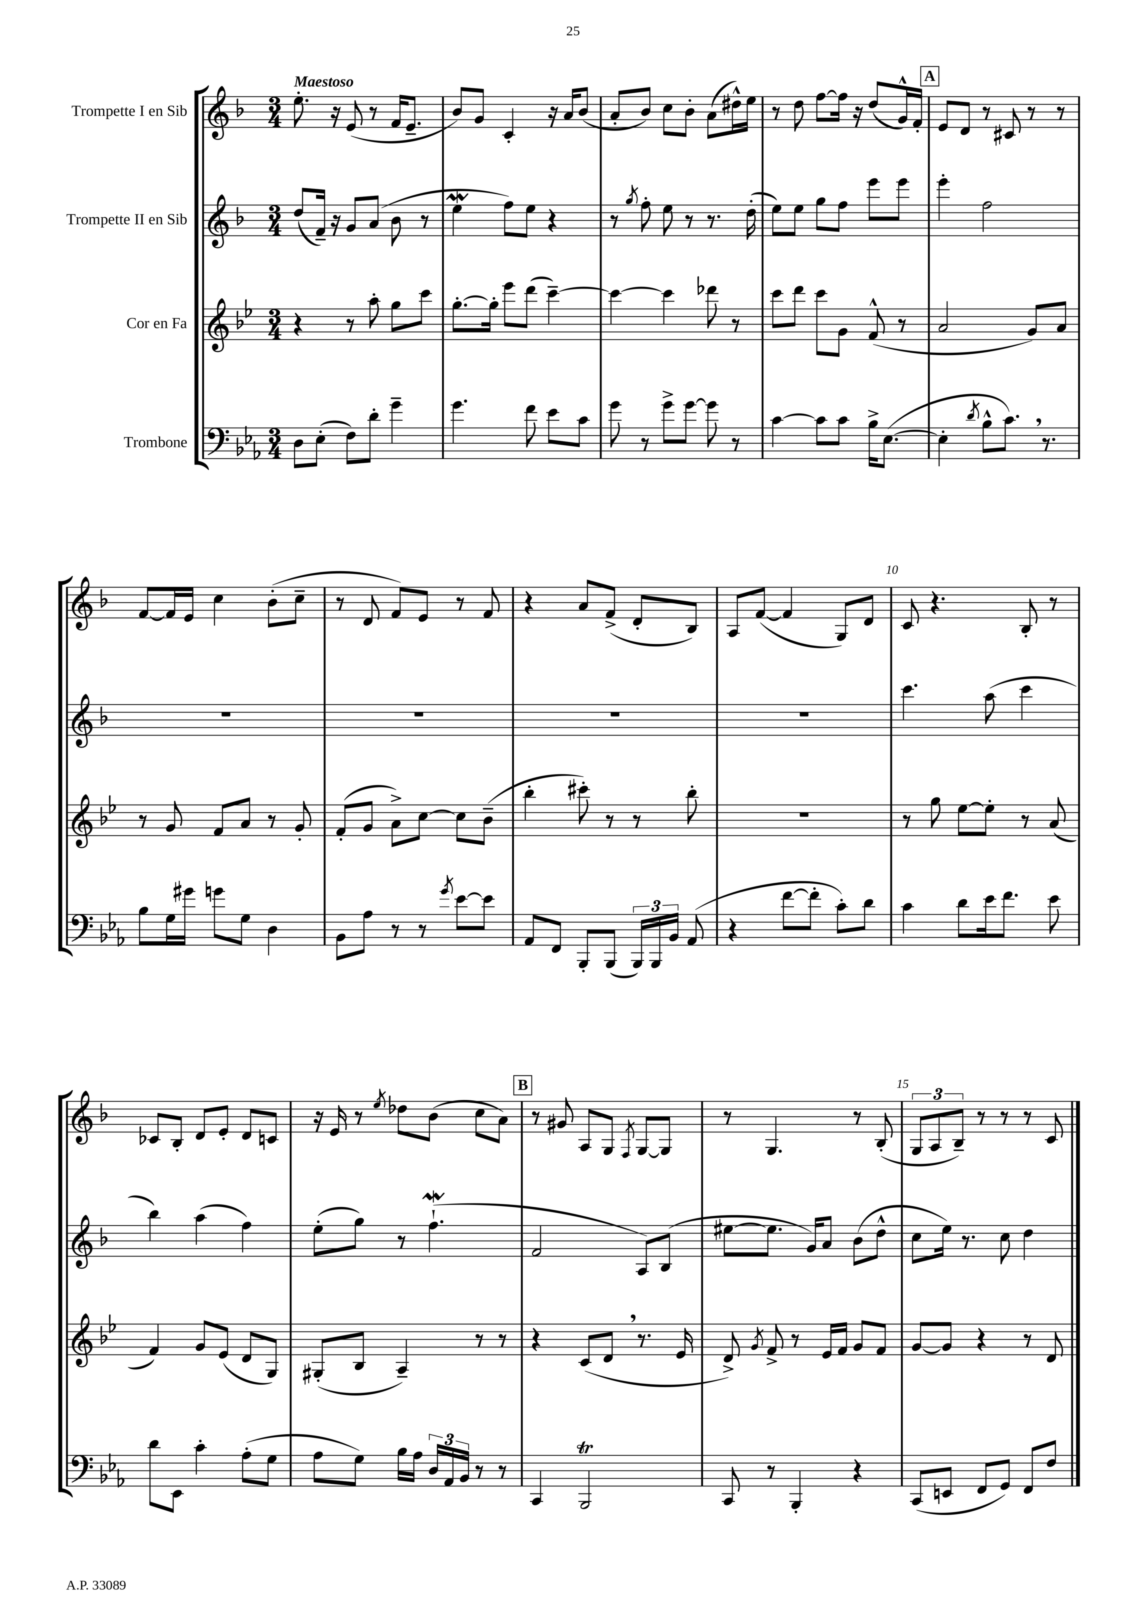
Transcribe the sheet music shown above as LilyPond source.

<<
\new StaffGroup <<
\new Staff = "s0" \with { instrumentName = "Trompette I en Sib" } {
    \clef treble \key f \major \numericTimeSignature \time 3/4 \tempo "Maestoso"
    \autoBeamOff e''8.-. r16 e'8( r8 f'16[ e'8.]-- |
    bes'8[) g'8] c'4-. r16 a'16[ bes'8]( |
    a'8[-. bes'8]) c''8[ bes'8]-. a'8[( dis''16-^) e''16] |
    r8 d''8 f''8[~ f''16] r16 d''8[( g'16-^) f'16]-. |
    \mark \markup { \box "A" } e'8[ d'8] r8 cis'8 r8 r8 |
    f'8[~ f'16 e'16] c''4 bes'8[-.( c''8]-- |
    r8 d'8 f'8[) e'8] r8 f'8 |
    r4 a'8[ f'8]->( d'8[-. bes8]) |
    a8[ f'8]~( f'4 g8[) d'8] |
    c'8 r4. bes8-. r8 |
    ces'8[ bes8]-. d'8[ e'8]-. d'8[ c'8] |
    r16 e'16 r8 \acciaccatura { e''8 } des''8[ bes'8]( c''8[ a'8]) |
    \mark \markup { \box "B" } r8 gis'8 a8[ g8] \acciaccatura { f8 } g8[~ g8] |
    r8 g4. r8 bes8-.( |
    \tuplet 3/2 { g8[ a8 bes8]--) } r8 r8 r8 c'8 \bar "|." |
}
\new Staff = "s1" \with { instrumentName = "Trompette II en Sib" } {
    \clef treble \key f \major \numericTimeSignature \time 3/4
    \autoBeamOff d''8[( f'16]--) r16 g'8[ a'8]( bes'8 r8 |
    e''4\mordent f''8[) e''8] r4 |
    r8 \acciaccatura { g''8 } f''8-. e''8 r8 r8. d''16-.( |
    e''8[) e''8] g''8[ f''8] e'''8[ e'''8] |
    \mark \markup { \box "A" } e'''4-. f''2 |
    R2. |
    R2. |
    R2. |
    R2. |
    c'''4. a''8( c'''4 |
    bes''4) a''4( f''4) |
    e''8[-.( g''8]) r8 f''4.-!\mordent( |
    \mark \markup { \box "B" } f'2 a8[) bes8]( |
    eis''8[~ eis''8.] g'16[) a'8] bes'8[( d''8]-^ |
    c''8[ e''16]) r8. c''8 d''4 \bar "|." |
}
\new Staff = "s2" \with { instrumentName = "Cor en Fa" } {
    \clef treble \key bes \major \numericTimeSignature \time 3/4
    \autoBeamOff r4 r8 a''8-. g''8[ c'''8] |
    g''8.[~-. g''16]-. ees'''8[ d'''8]( c'''4~--) |
    c'''4~ c'''4 des'''8 r8 |
    c'''8[ d'''8] c'''8[ g'8] f'8-^( r8 |
    \mark \markup { \box "A" } a'2 g'8[) a'8] |
    r8 g'8 f'8[ a'8] r8 g'8-. |
    f'8[-.( g'8] a'8[->) c''8]~ c''8[ bes'8]--( |
    bes''4-. cis'''8-.) r8 r8 bes''8-. |
    R2. |
    r8 g''8 ees''8[~ ees''8]-. r8 a'8( |
    f'4) g'8[ ees'8]( d'8[ g8]) |
    gis8[-.( bes8] a4--) r8 r8 |
    \mark \markup { \box "B" } r4 c'8[( d'8] \breathe r8. ees'16 |
    d'8->) \acciaccatura { g'8 } f'8-> r8 ees'16[ f'16] g'8[ f'8] |
    g'8[~ g'8] r4 r8 d'8 \bar "|." |
}
\new Staff = "s3" \with { instrumentName = "Trombone" } {
    \clef bass \key ees \major \numericTimeSignature \time 3/4
    \autoBeamOff d8[ ees8]-.( f8[) d'8]-. g'4-- |
    g'4. f'8 ees'8[ c'8] |
    g'8 r8 g'8[-> g'8]~ g'8 r8 |
    c'4~ c'8[ c'8] bes16[-> ees8.]~( |
    \mark \markup { \box "A" } ees4-. \acciaccatura { d'8 } bes8[-^ c'8.]) \breathe r8. |
    bes8[ g16 gis'16] g'8[ g8] d4 |
    bes,8[ aes8] r8 r8 \acciaccatura { g'8 } ees'8[~ ees'8] |
    aes,8[ f,8] bes,,8[-. bes,,8]( \tuplet 3/2 { bes,,16[) bes,,16 bes,16] } aes,8( |
    r4 f'8[~ f'8]-. c'8[-.) d'8] |
    c'4 d'8[ ees'16 f'8.] ees'8 |
    d'8[ ees,8] c'4-. aes8[-.( g8] |
    aes8[ g8]) bes16[ aes16] \tuplet 3/2 { d16[ aes,16 bes,16] } r8 r8 |
    \mark \markup { \box "B" } c,4 bes,,2\trill |
    c,8 r8 bes,,4-. r4 |
    c,8[( e,8] f,8[ g,8]) f,8[ f8] \bar "|." |
}
>>
>>
\layout { \context { \Score \override BarNumber.break-visibility = ##(#f #t #t) barNumberVisibility = #(every-nth-bar-number-visible 5) } }
